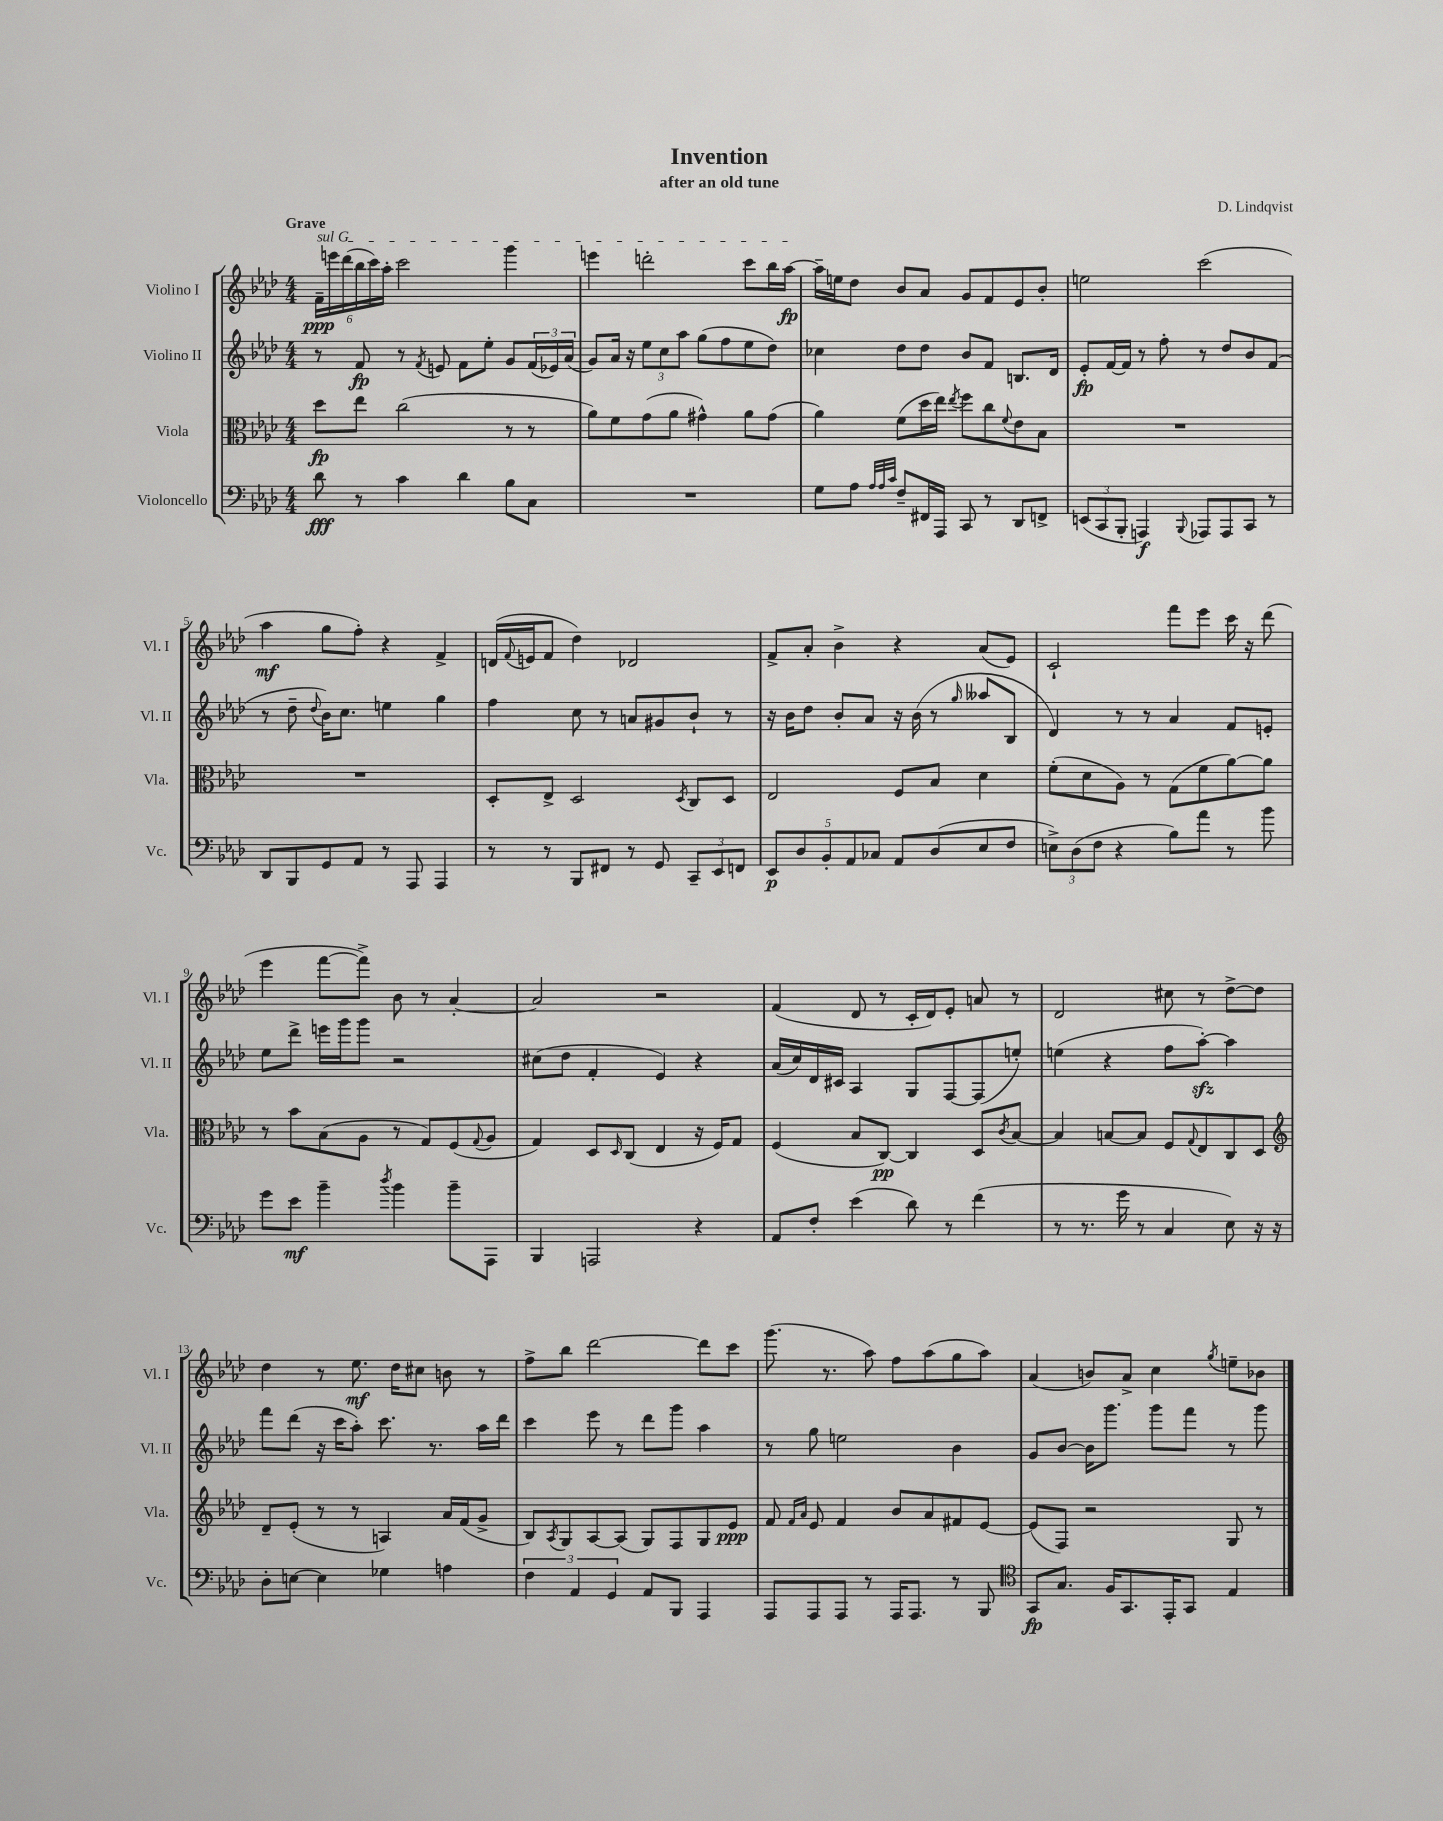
\header { title = "Invention" composer = "D. Lindqvist" subtitle = "after an old tune" }
<<
\new StaffGroup <<
\new Staff = "s0" \with { instrumentName = "Violino I" shortInstrumentName = "Vl. I" } {
    \clef treble \key aes \major \numericTimeSignature \time 4/4 \tempo "Grave"
    \tuplet 6/4 { \once \override TextSpanner.bound-details.left.text = \markup { \italic "sul G" } f'16--\ppp\startTextSpan e'''16 des'''16( bes''16 c'''16) aes''16-. } c'''2 g'''4 |
    e'''4 d'''2-. c'''8 bes''16 aes''16~\fp\stopTextSpan |
    aes''16-- e''16 des''8 bes'8 aes'8 g'8 f'8 ees'8 bes'8-. |
    e''2 c'''2( |
    aes''4\mf g''8 f''8-.) r4 f'4-> |
    d'16( \appoggiatura { f'8 } e'16 f'8 des''4) des'2 |
    f'8-> aes'8-. bes'4-> r4 aes'8( ees'8) |
    c'2-! f'''8 ees'''8 c'''16 r16 des'''8( |
    ees'''4 f'''8~ f'''8->) bes'8 r8 aes'4~-. |
    aes'2 r2 |
    f'4( des'8 r8 c'16-. des'16) ees'8-. a'8 r8 |
    des'2 cis''8 r8 des''8~-> des''8 |
    des''4 r8 ees''8.\mf des''16 cis''8 b'8 r8 |
    f''8-> bes''8 des'''2~ des'''8 c'''8 |
    g'''8.( r8. aes''8) f''8 aes''8( g''8 aes''8) |
    aes'4( b'8) aes'8-> c''4 \acciaccatura { g''8 } e''8-- bes'8 \bar "|." |
}
\new Staff = "s1" \with { instrumentName = "Violino II" shortInstrumentName = "Vl. II" } {
    \clef treble \key aes \major \numericTimeSignature \time 4/4
    r8 f'8\fp r8 \acciaccatura { f'8 } e'8 f'8 ees''8-. g'8 \tuplet 3/2 { f'16( ees'16) aes'16( } |
    g'8) aes'16 r16 \tuplet 3/2 { ees''8 c''8 aes''8 } g''8( f''8 ees''8 des''8) |
    ces''4 des''8 des''8 bes'8 f'8 b8. des'16 |
    ees'8-.\fp f'16~ f'16 r8 f''8-. r8 des''8 bes'8 f'8( |
    r8 des''8-- \appoggiatura { des''8 } bes'16) c''8. e''4 g''4 |
    f''4 c''8 r8 a'8 gis'8 bes'8-! r8 |
    r16 bes'16 des''8 bes'8-. aes'8 r16 bes'16( r8 \grace { g''16 } aeses''8 bes8 |
    des'4) r8 r8 aes'4 f'8 e'8-. |
    ees''8 des'''8-> e'''16 g'''16 g'''8 r2 |
    cis''8( des''8 f'4-. ees'4) r4 |
    aes'16( c''16) des'16 cis'16 aes4 g8 f8~ f8( e''8-.) |
    e''4( r4 f''8 aes''8~-.\sfz) aes''4 |
    f'''8 des'''8( r16 c'''16 aes''8-.) c'''8. r8. aes''16 des'''16 |
    c'''4 ees'''8 r8 des'''8 g'''8 aes''4 |
    r8 g''8 e''2 bes'4 |
    g'8 bes'8~ bes'16 g'''8. g'''8 f'''8 r8 g'''8 \bar "|." |
}
\new Staff = "s2" \with { instrumentName = "Viola" shortInstrumentName = "Vla." } {
    \clef alto \key aes \major \numericTimeSignature \time 4/4
    des''8\fp ees''8 c''2( r8 r8 |
    aes'8) f'8 g'8( aes'8 gis'4-^) aes'8 gis'8( |
    aes'4) f'8( des''16 ees''16) \acciaccatura { ees''8 } f''8 c''8 \appoggiatura { f'8 } ees'8 bes8 |
    R1 |
    R1 |
    des8-. ees8-> des2 \acciaccatura { des8 } c8 des8 |
    ees2 f8 bes8 des'4 |
    f'8-.( des'8 aes8) r8 g8( f'8 aes'8~) aes'8 |
    r8 bes'8 bes8( aes8 r8 g8) f8( \appoggiatura { g8 } aes8 |
    g4) des8 \grace { des16 } c8( ees4 r16 f16) g8 |
    f4( bes8 c8~\pp) c4 des8 \acciaccatura { c'8 } bes8~ |
    bes4 b8~ b8 f8 \appoggiatura { g8 } ees8 c8 des8 |
    \clef treble des'8-- ees'8-.( r8 r8 a4) aes'16 f'16( g'8-> |
    bes8) \acciaccatura { aes8 } g8 aes8~ aes8( g8) f8 g8 ees'8\ppp |
    f'8 \grace { f'16 aes'16 } ees'8 f'4 bes'8 aes'8 fis'8 ees'8~ |
    ees'8( f8) r2 g8 r8 \bar "|." |
}
\new Staff = "s3" \with { instrumentName = "Violoncello" shortInstrumentName = "Vc." } {
    \clef bass \key aes \major \numericTimeSignature \time 4/4
    des'8\fff r8 c'4 des'4 bes8 c8 |
    R1 |
    g8 aes8 \grace { aes32 aes32 c'32 } f8-- fis,16 aes,,16 c,8 r8 des,8 f,8-> |
    \tuplet 3/2 { e,8( c,8 bes,,8-. } a,,4\f) \appoggiatura { bes,,8 } aes,,8 aes,,8 c,8 r8 |
    des,8 bes,,8 g,8 aes,8 r8 aes,,8 aes,,4 |
    r8 r8 bes,,8 fis,8 r8 g,8 \tuplet 3/2 { c,8-- ees,8 f,8 } |
    \tuplet 5/4 { ees,8\p des8 bes,8-. aes,8 ces8 } aes,8 des8( ees8 f8 |
    \tuplet 3/2 { e8->) des8( f8 } r4 bes8) aes'8 r8 bes'8 |
    g'8 ees'8\mf bes'4-- \acciaccatura { des''8 } bes'4 bes'8-- aes,,8 |
    bes,,4 a,,2 r4 |
    aes,8 f8-. ees'4( des'8) r8 f'4( |
    r8 r8. g'16 r8 c4 ees8) r16 r16 |
    des8-. e8~ e4 ges4 a4 |
    \tuplet 3/2 { f4 aes,4 g,4 } aes,8 bes,,8 aes,,4 |
    aes,,8 aes,,8 aes,,8 r8 aes,,16 aes,,8. r8 bes,,8 |
    \clef tenor g,8\fp g8. f16 g,8. ees,16-. g,8 ees4 \bar "|." |
}
>>
>>
